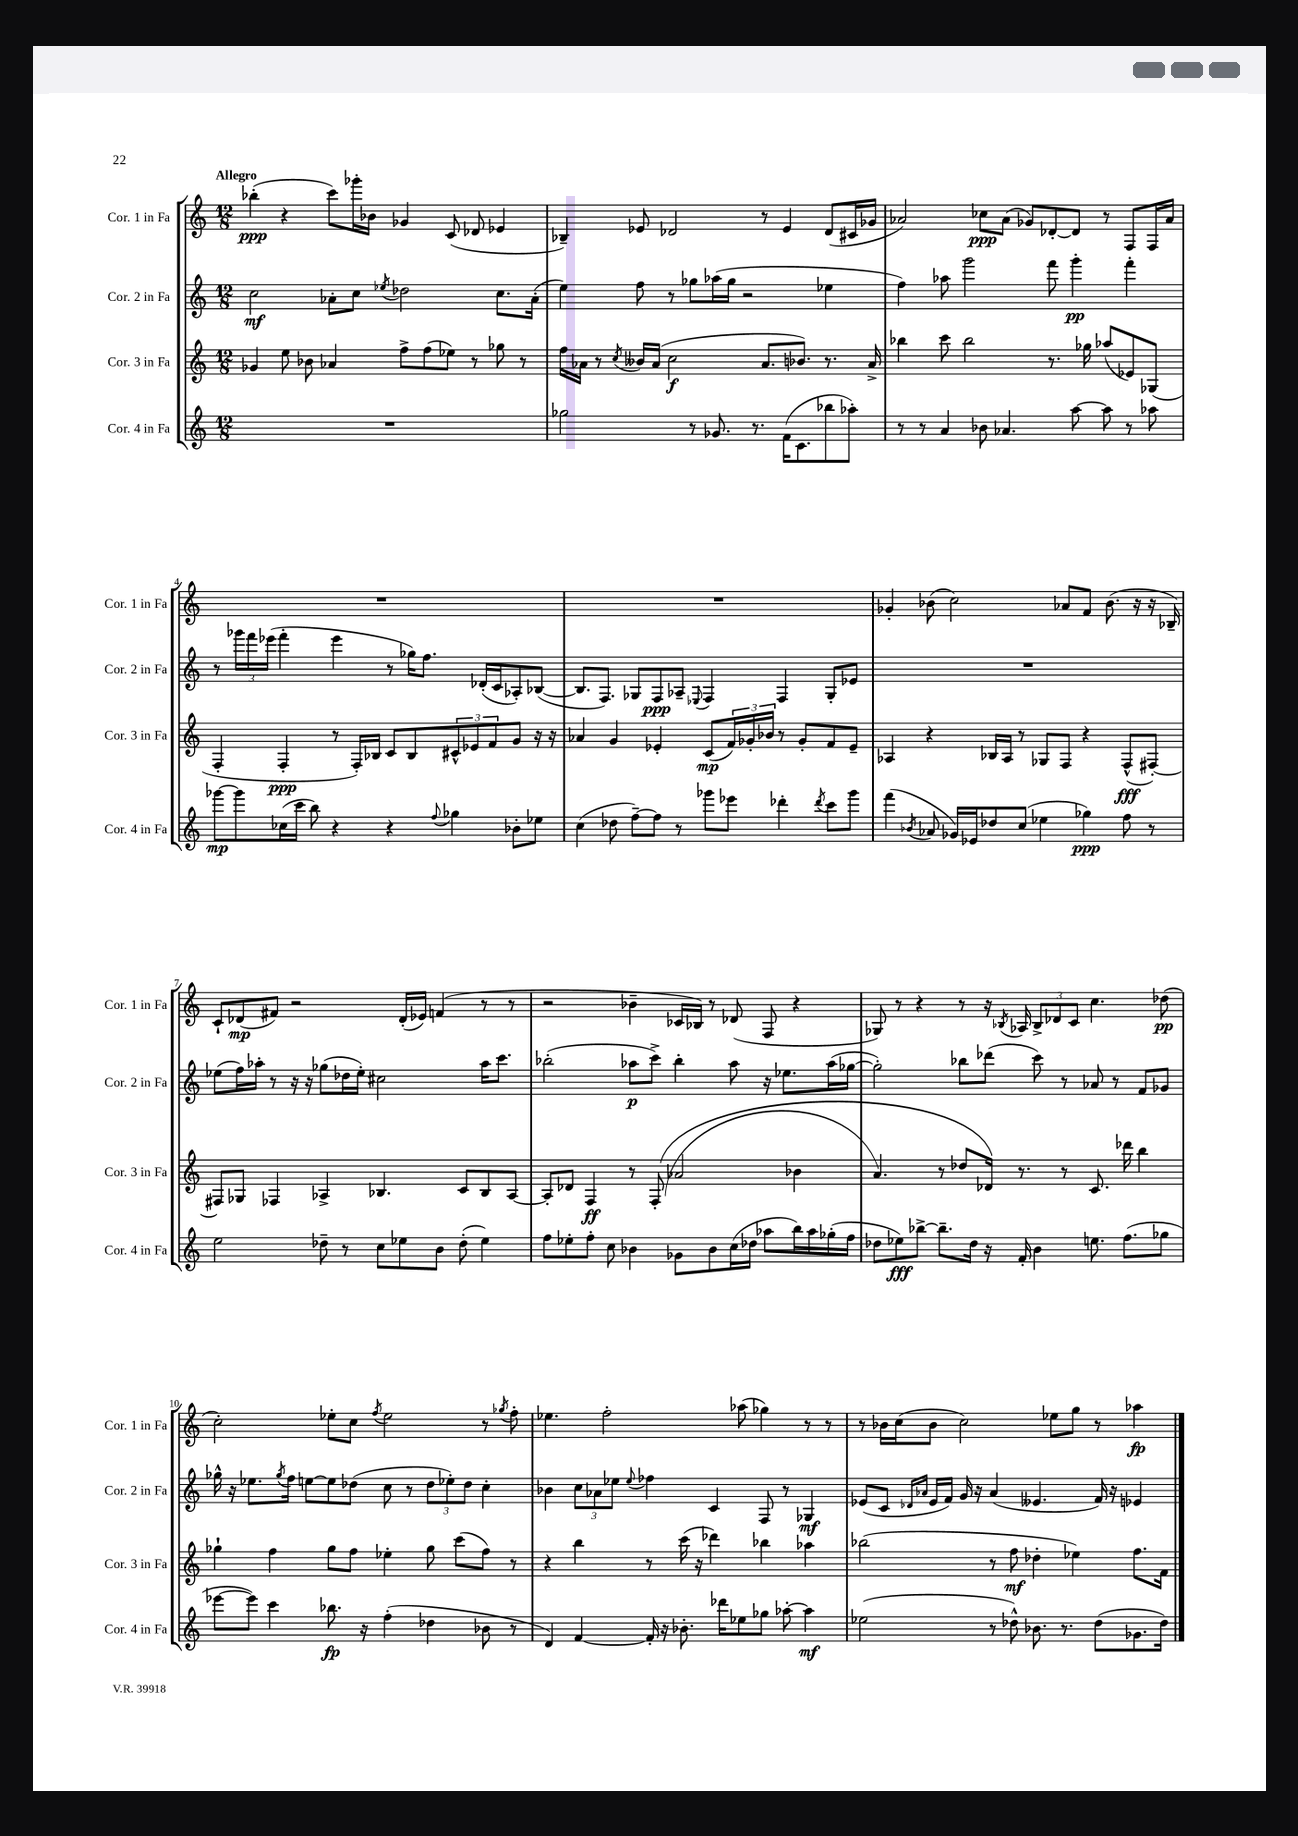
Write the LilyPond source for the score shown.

<<
\new StaffGroup <<
\new Staff = "s0" \with { instrumentName = "Cor. 1 in Fa" shortInstrumentName = "Cor. 1 in Fa" } {
    \clef treble \key c \major \numericTimeSignature \time 12/8 \tempo "Allegro"
    bes''4-.\ppp( r4 c'''8) ges'''16-. bes'16 ges'4 c'8( des'8 ees'4 |
    bes4--) ees'8 des'2 r8 ees'4 des'8( cis'16 ges'16 |
    aes'2) ces''8\ppp aes'8( ges'8) des'8~-. des'8 r8 f8 f16 aes'16 |
    R1. |
    R1. |
    ges'4-. bes'8( c''2) aes'8 f'8 bes'8.( r16 r16 bes16--) |
    c'8-! des'8\mp( fis'8) r2 des'16-.( ees'16) f'4( r8 r8 |
    r2 bes'4-- ces'16 bes16) r8 des'8( f8 r4 |
    ges8) r8 r4 r8 r16 \acciaccatura { bes8 } aes16 \tuplet 3/2 { bes8-> des'8 c'8 } c''4. des''8\pp( |
    c''2-.) ees''8-. c''8 \acciaccatura { f''8 } ees''2 r8 \acciaccatura { ges''8 } f''8-. |
    ees''4. f''2-. aes''8( ges''4) r8 r8 |
    r8 bes'16 c''16( bes'8 c''2) ees''8 g''8 r8 aes''4\fp \bar "|." |
}
\new Staff = "s1" \with { instrumentName = "Cor. 2 in Fa" shortInstrumentName = "Cor. 2 in Fa" } {
    \clef treble \key c \major \numericTimeSignature \time 12/8
    c''2\mf aes'8-. c''8 \acciaccatura { ees''8 } des''2 c''8. aes'16-.( |
    e''4) f''8 r8 ges''8 aes''16( ges''16 r2 ees''4 |
    f''4) aes''8 g'''2 f'''8 g'''4-.\pp f'''4-. |
    r8 \tuplet 3/2 { ges'''16 f'''16 ees'''16( } f'''4-. ees'''4 r8 ges''16) f''8. des'16-.( c'16 aes8-.) bes8~( |
    bes8. f8.) ges8 f8\ppp aes8-- \appoggiatura { ees8 } f4 f4 ges8-. ees'8 |
    R1. |
    ees''8( f''16) aes''16-. r8 r16 r16 ges''8( des''16 ees''16-.) cis''2 aes''16 c'''8. |
    bes''2-.( aes''8\p c'''8->) bes''4-. aes''8 r16 ees''8. aes''16( ges''16~ |
    ges''2-.) bes''8 des'''8( c'''8) r8 aes'8 r8 f'8 ges'8 |
    ges''16-^ r16 ees''8. \acciaccatura { ges''8 } f''16 e''8~ e''8 des''8( c''8 r8 \tuplet 3/2 { des''8 ees''8-.) des''8 } c''4-. |
    bes'4 \tuplet 3/2 { c''8 aes'8 ees''8 } \appoggiatura { ees''8 } fes''4 c'4 f8 r8 ges4\mf |
    ees'8( c'8 \grace { des'16 aes'16 } ees'16 f'16) g'16 r16 aes'4( eeses'4. f'16) r16 ees'4 \bar "|." |
}
\new Staff = "s2" \with { instrumentName = "Cor. 3 in Fa" shortInstrumentName = "Cor. 3 in Fa" } {
    \clef treble \key c \major \numericTimeSignature \time 12/8
    ges'4 e''8 bes'8 aes'4 f''8-> f''8( ees''8) r8 ges''8 r8 |
    f''16 aes'16 r8 \acciaccatura { c''8 } beses'16 aes'16( c''2\f aes'8. bes'8.) r8. aes'16-> |
    bes''4 c'''8 bes''2 r8. ges''16 aes''8( ees'8) ges8( |
    f4-. f4-.\ppp r8 f16-.) bes16 c'8 bes8 \tuplet 3/2 { cis'8-^ ees'8 f'8 } g'8 r16 r16 |
    aes'4 g'4 ees'4-. c'8\mp( \tuplet 3/2 { f'16) ges'16-. bes'16 } r8 ges'8-. f'8 ees'8-- |
    aes4 r4 bes16 aes16 r8 ges8 f8 r4 f8-^\fff( fis8~-.) |
    fis8 ges8 fes4 aes4-> bes4. c'8 bes8 aes8~ |
    aes8-. des'8 f4\ff r8 f8-.(\( aes'2 bes'4 |
    a'4.) r8 des''8 des'16\) r8. r8 c'8. des'''16 b''4 |
    ges''4-! f''4 ges''8 f''8 ees''4-. ges''8 c'''8( f''8) r8 |
    r4 b''4 r8 c'''16( r16 des'''4) bes''4 aes''4 |
    bes''2( r8 f''8\mf des''4-. ees''4) f''8. f'16 \bar "|." |
}
\new Staff = "s3" \with { instrumentName = "Cor. 4 in Fa" shortInstrumentName = "Cor. 4 in Fa" } {
    \clef treble \key c \major \numericTimeSignature \time 12/8
    R1. |
    ges''2 r8 ges'8. r8. f'16( c'8. bes''8 aes''8-.) |
    r8 r8 a'4 bes'8 aes'4. a''8~ a''8 r8 aes''8 |
    ges'''8~\mp ges'''8 ces''16( c'''16 b''8) r4 r4 \appoggiatura { f''8 } ges''4 bes'8-. ees''8 |
    c''4( des''8 f''8~--) f''8 r8 ges'''8 ees'''8 des'''4-. \acciaccatura { des'''8 } c'''8 ges'''8 |
    f'''4( \acciaccatura { bes'8 } aes'8 ges'16) ees'16 des''8 c''8( ees''4 ges''4\ppp) f''8 r8 |
    e''2 des''8-- r8 c''8 ees''8 b'8 des''8-.( ees''4) |
    f''8 ees''8-. f''8-. c''8 bes'4 ges'8 bes'8 c''16( des''16 aes''8 b''16) aes''16 ges''16-.( f''16 |
    des''8 ees''8\fff) bes''8~-> bes''8.-- des''16 r16 f'16-. b'4 e''8. f''8.( ges''8 |
    ees'''8~ ees'''8) c'''4 bes''8.\fp r16 f''4-.( des''4 bes'8 r8 |
    d'4) f'4~ f'16-. r16 bes'8.-. des'''16 ees''8 ges''8 aes''8~-. aes''4\mf |
    ees''2( r8 des''8-^) bes'8. r8. des''8( ges'8. des''16) \bar "|." |
}
>>
>>
